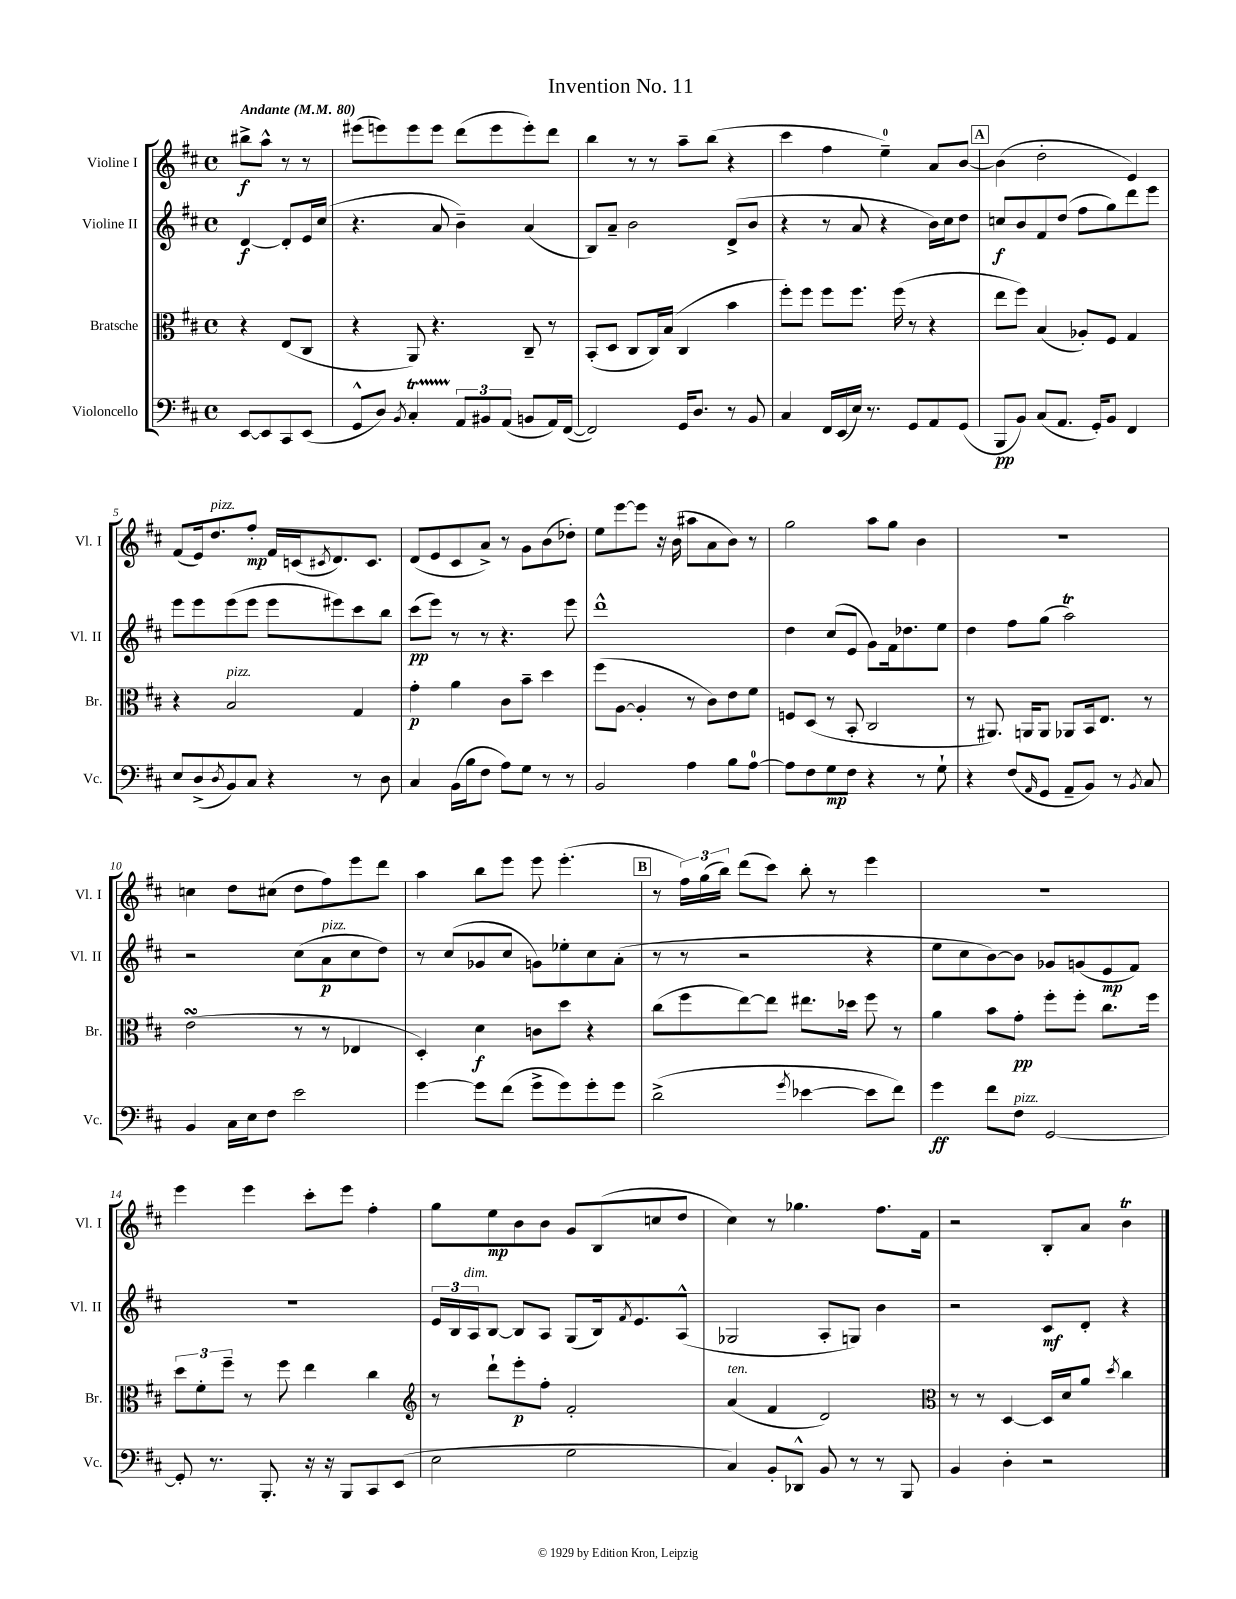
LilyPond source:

\header { title = "Invention No. 11" }
<<
\new StaffGroup <<
\new Staff = "s0" \with { instrumentName = "Violine I" shortInstrumentName = "Vl. I" } {
    \clef treble \key d \major \defaultTimeSignature \time 4/4 \partial 2 \tempo "Andante" 4 = 80
    bis''8->\f a''8-^ r8 r8 |
    eis'''8( e'''8) e'''8 e'''8 d'''8( e'''8 e'''8-.) d'''8 |
    b''4 r8 r8 a''8-- b''8( r4 |
    cis'''4 fis''4 e''4-0--) a'8 b'8~ |
    \mark \markup { \box "A" } b'4( d''2-. e'4) |
    fis'8( e'16) d''8.^\markup { \italic "pizz." } fis''8-.\mp fis'16 c'16( \acciaccatura { cis'8 } d'8.) cis'8. |
    d'8( e'8 cis'8 a'8->) r8 g'8 b'8( des''8-.) |
    e''8 e'''8~ e'''8 r16 b'16( ais''8 a'8 b'8) r8 |
    g''2 a''8 g''8 b'4 |
    R1 |
    c''4 d''8 cis''8( d''8 fis''8) e'''8 d'''8 |
    a''4 b''8 e'''8 e'''8 e'''4.-.( |
    \mark \markup { \box "B" } r8 \tuplet 3/2 { fis''16) g''16( b''16) } d'''8( cis'''8) b''8-. r8 e'''4 |
    r1 |
    e'''4 e'''4 cis'''8-. e'''8 fis''4-. |
    g''8 e''8\mp b'8 b'8 g'8 b8( c''8 d''8 |
    cis''4) r8 ges''4. fis''8. fis'16 |
    r2 b8-. a'8 b'4\trill \bar "|." |
}
\new Staff = "s1" \with { instrumentName = "Violine II" shortInstrumentName = "Vl. II" } {
    \clef treble \key d \major \defaultTimeSignature \time 4/4 \partial 2
    d'4~\f d'8-. e'16 cis''16( |
    r4. a'8 b'4--) a'4( |
    b8) a'8-- b'2 d'8->( b'8 |
    r4 r8 a'8 r4 b'16) cis''16 d''8 |
    \mark \markup { \box "A" } c''8\f b'8 fis'8 d''8( fis''8 g''8) d'''8 e'''8 |
    e'''8 e'''8 e'''8( e'''8 e'''8 eis'''8) cis'''8 b''8 |
    cis'''8\pp( e'''8) r8 r8 r4. e'''8 |
    d'''1-^ |
    d''4 cis''8( e'8 g'8) fis'16 des''8. e''8 |
    d''4 fis''8 g''8( a''2\trill) |
    r2 cis''8( a'8\p^\markup { \italic "pizz." } cis''8 d''8) |
    r8 cis''8( ges'8 cis''8 g'8) ees''8-. cis''8 a'8-.( |
    \mark \markup { \box "B" } r8 r8 r2 r4 |
    e''8 cis''8 b'8~) b'8 ges'8 g'8( e'8\mp fis'8) |
    R1 |
    \tuplet 3/2 { e'16 b16 a16^\markup { \italic "dim." } } b8~ b8 a8 g8( b16) \acciaccatura { fis'8 } e'8. a8-^( |
    ges2 a8-. g8) b'4 |
    r2 cis'8\mf d'8-. r4 \bar "|." |
}
\new Staff = "s2" \with { instrumentName = "Bratsche" shortInstrumentName = "Br." } {
    \clef alto \key d \major \defaultTimeSignature \time 4/4 \partial 2
    r4 e8( cis8 |
    r4 a,8) r4. cis8-- r8 |
    b,8-.( d8 cis8 cis16) b16( cis4 b'4 |
    fis''8-.) fis''8 fis''8 fis''8. fis''16( r8 r4 |
    \mark \markup { \box "A" } e''8 fis''8) b4( aes8-.) fis8 g4 |
    r4 b2^\markup { \italic "pizz." } g4 |
    g'4-.\p a'4 cis'8 b'8-- d''4 |
    fis''8( a8~ a4-. r8 cis'8) e'8 fis'8 |
    f8 d8( r8 b,8-. cis2 |
    r8 ais,8.) a,16 a,8 aes,8 b,16 e8. r8 |
    e'2\turn( r8 r8 ees4 |
    d4-.) d'4\f c'8 d''8 r4 |
    \mark \markup { \box "B" } cis''8( fis''8 e''8~) e''8 eis''8. des''16 fis''8 r8 |
    a'4 b'8 g'8-.\pp fis''8-. fis''8-. cis''8. fis''16 |
    \tuplet 3/2 { d''8 fis'8-. fis''8-- } r8 fis''8 e''4 cis''4 |
    \clef treble r8 d'''8-! e'''8-.\p fis''8-. fis'2-. |
    a'4^\markup { \italic "ten." }( fis'4 d'2) |
    \clef alto r8 r8 d4~ d16 d'16 a'8 \acciaccatura { d''8 } cis''4 \bar "|." |
}
\new Staff = "s3" \with { instrumentName = "Violoncello" shortInstrumentName = "Vc." } {
    \clef bass \key d \major \defaultTimeSignature \time 4/4 \partial 2
    e,8~ e,8 cis,8 e,8( |
    g,8-^ d8) \acciaccatura { b,8 } cis4-.\startTrillSpan \tuplet 3/2 { a,8\stopTrillSpan bis,8 a,8( } b,8 a,16) fis,16~( |
    fis,2) g,16 d8. r8 b,8 |
    cis4 fis,16 e,16( e16) r8. g,8 a,8 g,8( |
    \mark \markup { \box "A" } b,,8\pp b,8) cis8( a,8. g,16-.) b,8 fis,4 |
    e8 d8->( \acciaccatura { d8 } b,8) cis8 r4 r8 d8 |
    cis4 b,16( b16 fis8 a8) g8 r8 r8 |
    b,2 a4 b8 a8-0~ |
    a8 fis8 g8\mp fis8 r4 r8 g8-! |
    r4 fis8( \grace { a,16 } g,8 a,8-- b,8) r8 \acciaccatura { b,8 } cis8 |
    b,4 cis16 e16 fis8 e'2 |
    g'4~ g'8 fis'8( g'8-> g'8) g'8-. g'8 |
    \mark \markup { \box "B" } d'2->( \acciaccatura { g'8 } ees'4~ ees'8 fis'8) |
    g'4\ff fis'8 fis8^\markup { \italic "pizz." } g,2~ |
    g,8-. r8. b,,8.-. r16 r16 b,,8 cis,8 e,8( |
    e2 g2 |
    cis4) b,8-. des,8-^ b,8 r8 r8 b,,8 |
    b,4 d4-. r2 \bar "|." |
}
>>
>>
